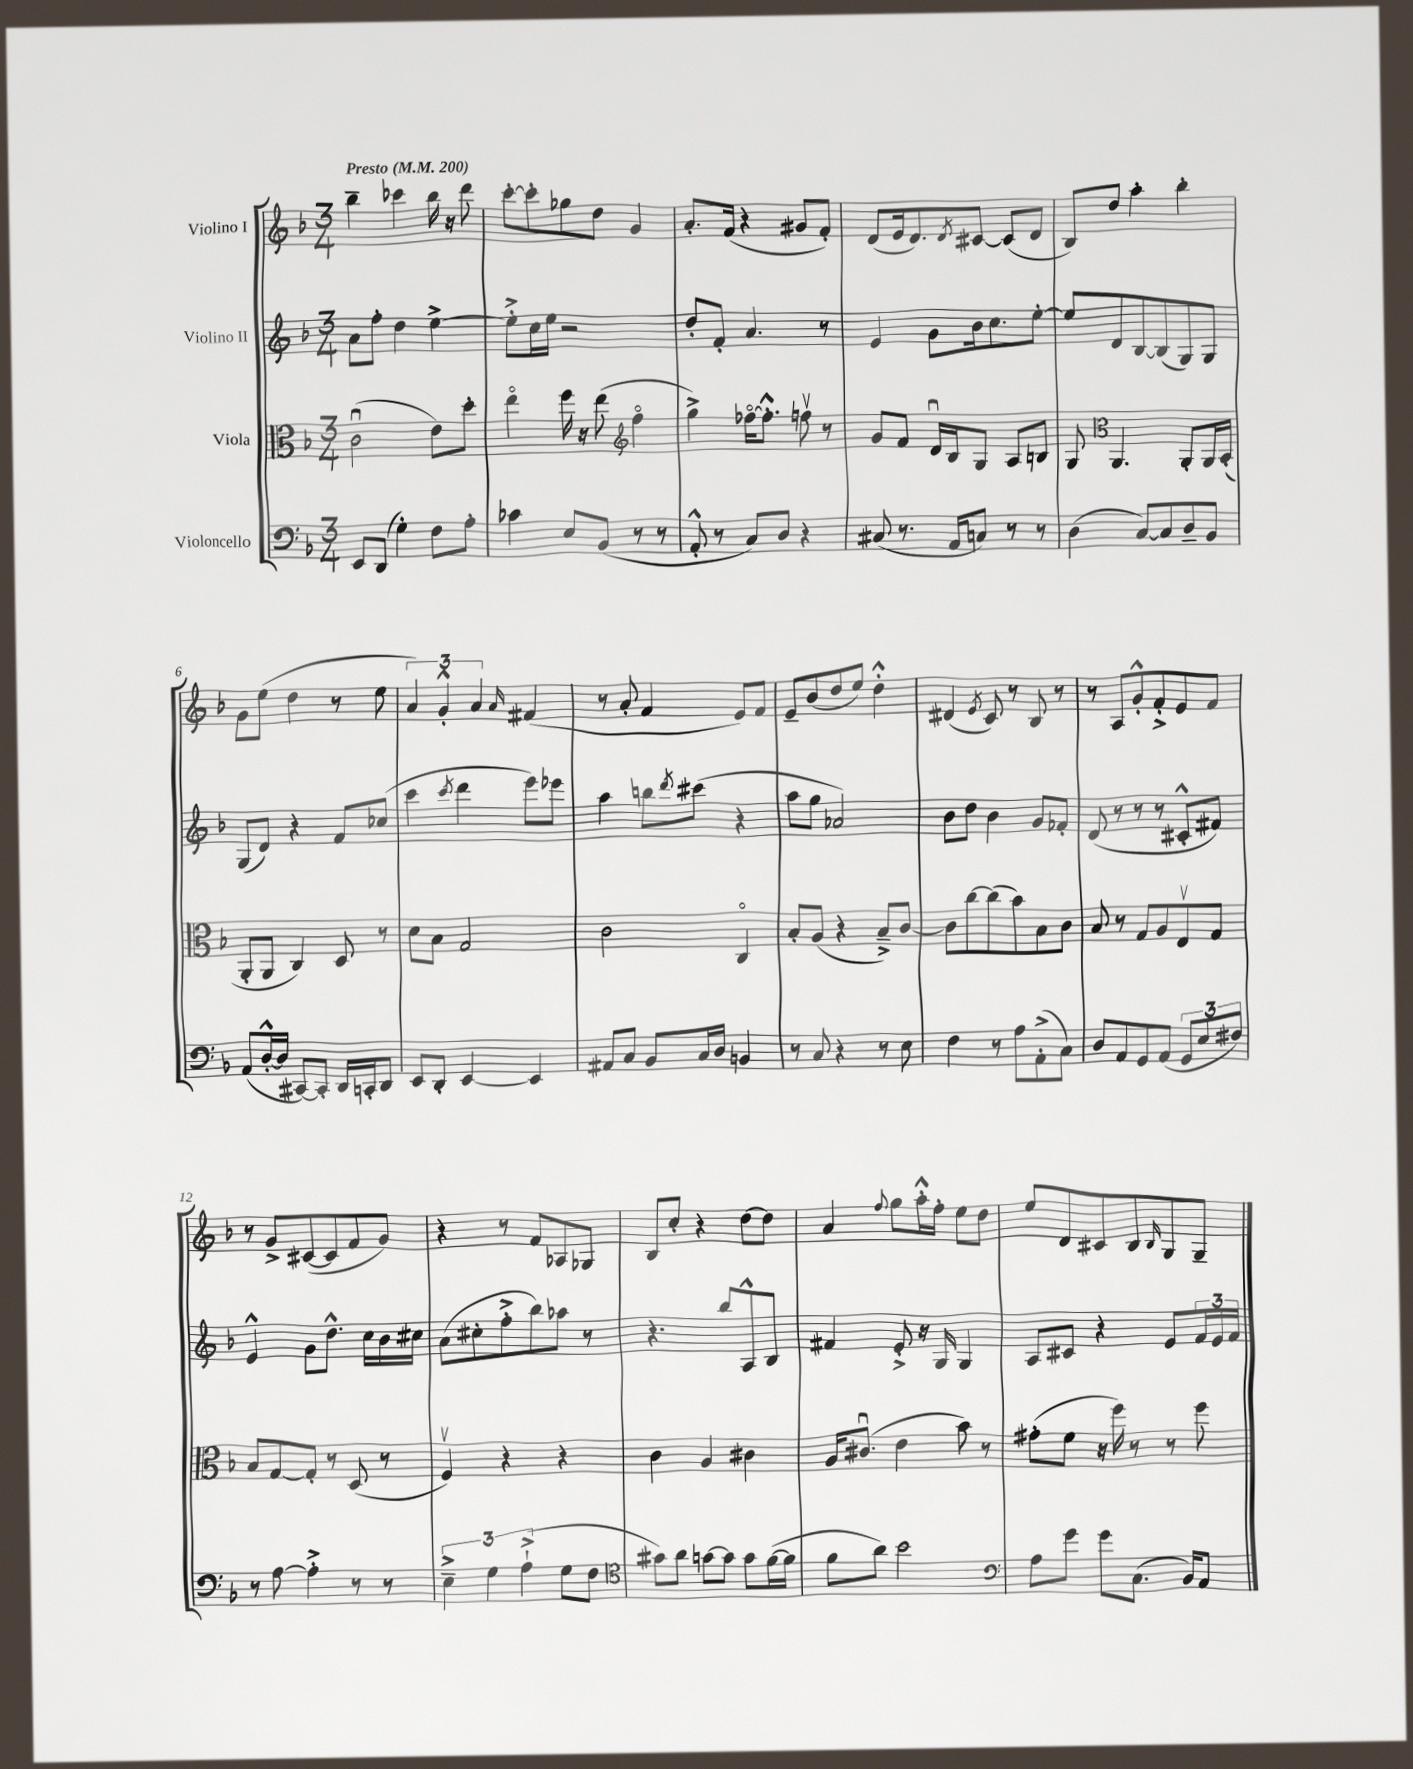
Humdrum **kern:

**kern	**kern	**kern	**kern
*part4	*part3	*part2	*part1
*staff4	*staff3	*staff2	*staff1
*I"Violoncello	*I"Viola	*I"Violino II	*I"Violino I
*clefF4	*clefC3	*clefG2	*clefG2
*k[b-]	*k[b-]	*k[b-]	*k[b-]
*M3/4	*M3/4	*M3/4	*M3/4
*MM200	*MM200	*MM200	*MM200
=1	=1	=1	=1
!	!	!	!LO:TX:a:B:t=Presto
8EE/L	(2cu\	8a\L	4bb-~\
(8DD/J	.	8ff'\J	.
4G'\)	.	4dd\	4ccc-X\
8F\L	8e\L)	[4ee^\	16bb-\
.	.	.	16r
8A'\J	8dd'\J	.	8ddd\
=2	=2	=2	=2
4c-X\	4ee\	8ee'^\L]	[8ccc'\L
.	.	16cc\L	8ccc'\]
.	.	16ee\JJ	.
8E/L	16ff\	2r	8gg-X\
.	16r	.	.
(8BB-/J	(8ee\	.	8dd\J
*	*clefG2	*	*
8r	4ff\	.	4g/
8r	.	.	.
=3	=3	=3	=3
8AA'^^/	4gg^\)	8dd'/L	8.a'/L
8r	.	8f'/J	.
.	.	.	(16f/Jk
8C/L)	[16ff-X\KL	4.a/	4r
.	8.ff-'^^\J]	.	.
8D/J	.	.	.
4r	8ffnv\	.	8g#X/L
.	8r	8r	8f'/J)
=4	=4	=4	=4
(8C#X/	8g/L	4e/	(8d/L
8.r	8f/J	.	16e/k
.	.	.	8.d/)
.	16du/LL	8g\L	.
16AA/KL	16B-/J	.	.
.	.	.	8qd/
8Cn/J)	8G/J	16b-\k	[8c#X/J
.	.	8.cc\	.
8r	8A/L	.	(8c#/L]
8r	8Bn/J	[8ee'\J	8d/J
=5	=5	=5	=5
(4D\	8G/	8ee/L]	8B-/L)
*	*clefC3	*	*
.	4.AA/	8d/	8dd/J
[8C/L)	.	[8B-/	4aa'\
8C/]	.	(8B-/]	.
8D~/	8AA'/L	8G/)	4bb-'\
8BB-/J	16AA/L	8G/J	.
.	(16BB-'/JJ	.	.
!!LO:LB:g=z
=6	=6	=6	=6
(8AA/L	8AA'/L	(8G/L	8g\L
[16D'^^/L	8AA/J	8d/J)	(8ee\J
16D/JJ]	.	.	.
[8CC#X/L)	4C/)	4r	4dd\
8CC#'/J]	.	.	.
16DD/LL	8D/	8f/L	8r
16CCn'/J	.	.	.
8DD/J	8r	(8cc-X/J	8ee\
=7	=7	=7	=7
8EE/L	8d\L	4ccc\	6a/)
8DD'/J	8B-\J	.	.
.	.	.	6g'^^/
.	.	8qccc/	.
[4EE/	2G/	4ddd\	.
.	.	.	6a/
.	.	.	16qqa/
4EE/]	.	8eee\L)	(4f#X/
.	.	8eee-X\J	.
=8	=8	=8	=8
8AA#X/L	2c\	4aa\	8r
8C/J	.	.	8a'/
8BB-/L	.	8bbn\L	4f/
.	.	8qddd/	.
16C/L	.	(8ccc#X\J	.
16D/JJ	.	.	.
4BBn/	4C/	4r	8e/L)
.	.	.	8f/J
=9	=9	=9	=9
8r	8B-'/L	8aa\L	8e~/L
8C/	(8A/J	8gg\J	(8b-/
4r	4r	2a-X/)	8dd/
.	.	.	8ee/J)
8r	8B-~^/L)	.	4dd'^^\
8E\	[8c/J	.	.
=10	=10	=10	=10
4F\	8c\L]	8b-\L	(4d#X/
.	[8cc\	8dd\J	.
.	.	.	8qe/
8r	(8cc\]	4b-\	8c/)
8A\L	8b-\)	.	8r
(8AA'^\	8B-\	8g/L	8B-/
8C\J)	8c\J	8f-X'/J	8r
=11	=11	=11	=11
8D/L	8B-/	(8d/	8r
8AA/	8r	8r	8A/L
8GG/	8G/L	8r	8g'^^/
(8AA/J	8A/	8r	8f'^/
12GG/L	8Ev/	8c#X'^^/L	8e/
12E/	.	.	.
.	8G/J	8f#X/J)	8f/J
12F#X/J)	.	.	.
!!LO:LB:g=z
=12	=12	=12	=12
8r	8B-/L	4e^^/	8r
[8A\	[8G/	.	8g^/L
4A'^\]	8G'/J]	8g\L	([8c#X/
.	8r	8.dd^^\J	8c#/]
8r	(8D/	.	8f/
.	.	16cc\LL	.
8r	8r	16b-\	8g/J)
.	.	16cc#X\JJ	.
=13	=13	=13	=13
6E~^\	4Fv/)	(8a\L	4r
.	.	8cc#X'\	.
6G\	.	.	.
.	4r	8ff'^\	8r
(6A`^\	.	.	.
.	.	8bb-\)	8f/L
8G\L	4r	8aa-X\J	8A-X/
8F\J	.	8r	8G-X/J
=14	=14	=14	=14
*clefC4	*	*	*
8g#X\L)	4c\	4.r	8B-/L
8a\J	.	.	8cc'/J
[8gn\L	4A/	.	4r
8g\J]	.	8bb-/L	.
8g\L	4c#X\	8A^^/	[8dd\L
([16f\L	.	8B-/J	8dd\J]
16f\JJ]	.	.	.
=15	=15	=15	=15
8f\L	16A/KL	4f#X/	4a/
.	(8.c#Xu/J	.	.
8a\J)	.	.	.
.	.	.	8qqff/
2b-\	4e\	8e'^/	8gg\L
.	.	16r	16aa'^^\L
.	.	16G/	16ff'\JJ
.	8b-\)	4G/	8ee\L
.	8r	.	8dd\J
=16	=16	=16	=16
*clefF4	*	*	*
8A\L	(8g#X'\L	8A/L	8ee/L
8g\J	8f\J	8c#X/J	8d/
8g\L	16r	4r	8c#X/
.	16ff\)	.	.
(8.C\J	8r	.	8B-/
.	.	.	16qqB-/
.	8r	8e/L	8G/
16BB-/KL)	.	.	.
8AA/J	8ff\	24f/L	8G~/J
.	.	24e/	.
.	.	24f/JJ	.
==	==	==	==
*-	*-	*-	*-
